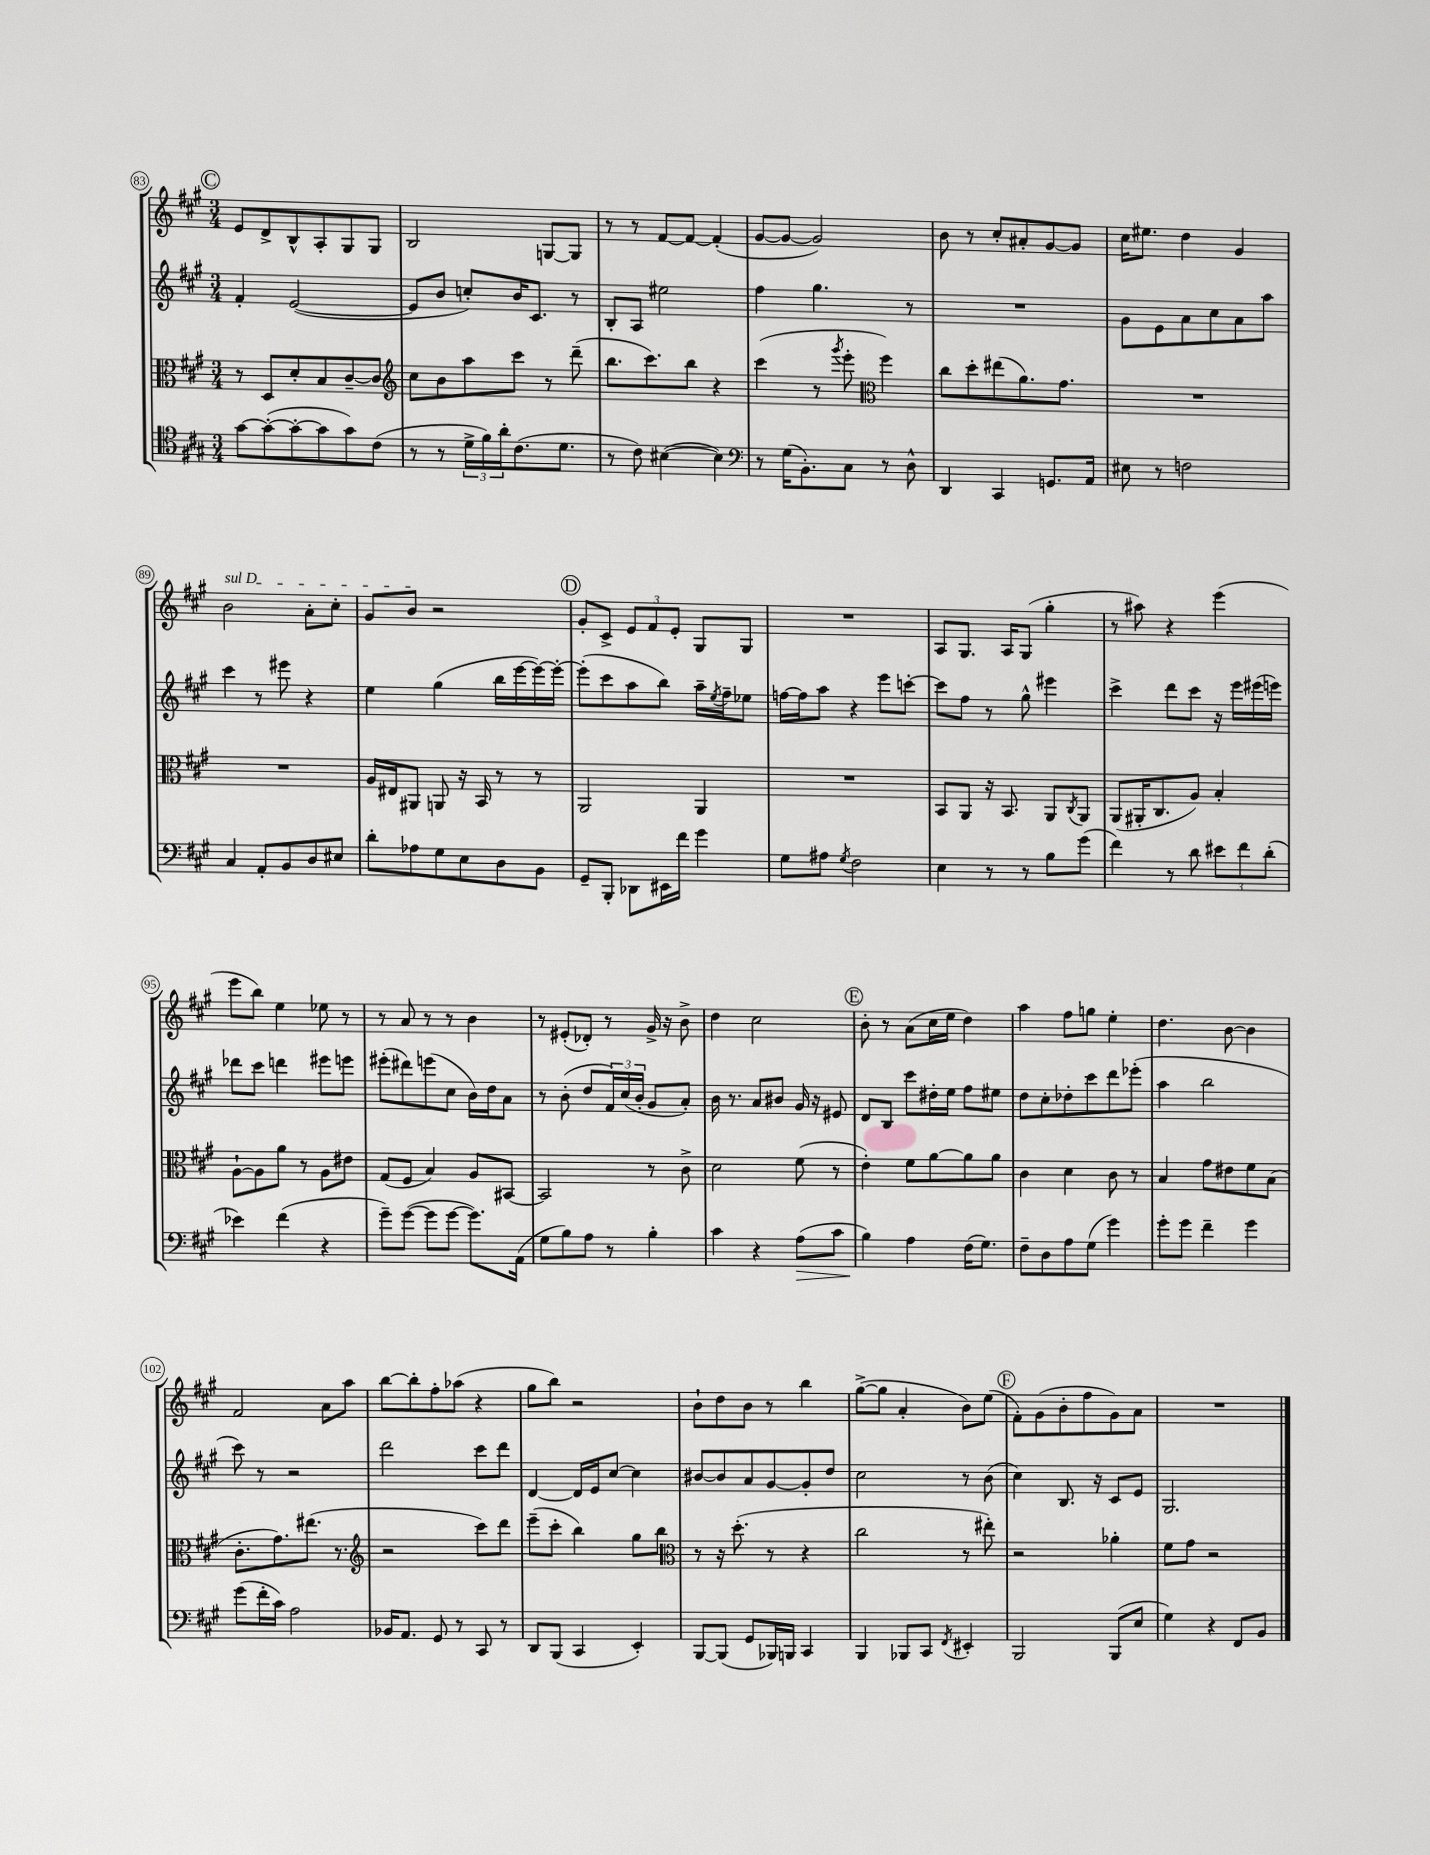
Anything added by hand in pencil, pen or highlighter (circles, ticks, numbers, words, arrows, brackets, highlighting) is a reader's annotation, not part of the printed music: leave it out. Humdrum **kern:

**kern	**kern	**kern	**kern
*staff4	*staff3	*staff2	*staff1
*clefC4	*clefC3	*clefG2	*clefG2
*k[f#c#g#]	*k[f#c#g#]	*k[f#c#g#]	*k[f#c#g#]
*M3/4	*M3/4	*M3/4	*M3/4
[8g#	8r	4f#'	8e
(8g#'_	8D	.	8d^
8g#'_	8d'	([2e	8B^^
8g#]	8B	.	8A'
8g#)	[8c#~	.	8G#
(8c#	8c#]	.	8G#
=	=	=	=
*	*clefG2	*	*
8r	8cc#	8e]	2B
8r	8b	8b	.
24d^	8aa	8cc')	.
24f#)	.	.	.
24a'	.	.	.
(8.c#	8ccc#	16b	.
.	.	8.c#	.
.	8r	.	[8G
8.d	.	.	.
.	(8ddd~	8r	8G]
=	=	=	=
8r	8.bb	8B'	8r
8c#)	.	8A	8r
.	8.ccc#)	.	.
([4B#	.	2ee#	[8f#
.	8bb	.	8f#_
4B#])	4r	.	(4f#']
=	=	=	=
*clefF4	*	*	*
8r	(4ccc#	4ff#	[8g#
(16G#	.	.	8g#_
8.BB')	.	.	.
.	8r	4.gg#	2g#])
.	8qggg#	.	.
8C#	8eee'	.	.
*	*clefC3	*	*
8r	4ff#)	.	.
8D^^	.	8r	.
=	=	=	=
4DD	8cc#	2.r	8b
.	8dd'	.	8r
4CC#	(8ee#	.	8cc#'
.	8.a)	.	8a#'
8.GG	.	.	[8g#
.	8.g#	.	.
.	.	.	8g#]
16AA	.	.	.
=	=	=	=
8E#	2.r	8g#	16cc#
.	.	.	8.ee#
8r	.	8e	.
2F	.	8a	4dd
.	.	8cc#	.
.	.	8a	4g#
.	.	8aa	.
=	=	=	=
4C#	2.r	4ccc#	2b
8AA'	.	8r	.
8BB	.	8eee#	.
8D	.	4r	8a'
8E#	.	.	8cc#'
=	=	=	=
8d'	16A	4ee	8g#
.	16E#	.	.
8A-	8AA#	.	8b
8G#	8AA	(4gg#	2r
8E	16r	.	.
.	16BB	.	.
8D	8r	16bb	.
.	.	[16eee	.
8BB	8r	16eee_)	.
.	.	16eee'_	.
=	=	=	=
8GG#~	2AA	(8eee']	8g#'
8BBB'	.	8ccc#	8c#^
8DD-	.	8aa	12e
.	.	.	12f#
16EE#	.	8bb)	.
.	.	.	12e'
16f#	.	.	.
4g#	4AA	16aa~	8G#
.	.	8qee	.
.	.	16ff#~	.
.	.	8ee-	8G#
=	=	=	=
8G#	2.r	[16ff	2.r
.	.	16ff]	.
8A#	.	8aa	.
8qG#	.	.	.
2F#	.	4r	.
.	.	8eee	.
.	.	[8ccc'	.
=	=	=	=
4E	8BB	8ccc]	8A
.	8AA	8ff#	8.G#
8r	16r	8r	.
.	8.BB	.	16A
8r	.	8gg#^^	(8G#
8B	8AA	4eee#	4gg#'
.	8qC#	.	.
(8g#	8AA	.	.
=	=	=	=
4f#)	(8AA	4ccc#^	8r
.	16AA#'	.	8aa#)
.	8.C#	.	.
8r	.	8ddd	4r
8d	8A)	8ccc#	.
12e#	4B'	16r	(4eee
.	.	16eee	.
12f#	.	.	.
.	.	(16eee#	.
(12d'	.	.	.
.	.	16eee)	.
=	=	=	=
4e-)	[8A`	8ddd-	8eee
.	8A]	8ccc#	8bb)
(4f#	8a	4ddd	4ee
.	8r	.	.
4r	8A	8eee#	8ee-
.	8e#	8eee	8r
=	=	=	=
8g#~)	(8G#	(8eee#'	8r
([8g#	8F#	8ddd#)	8a
8g#]	4B)	(8eee	8r
[8g#	.	8cc#	8r
8.g#])	8A	16b)	4b
.	.	16dd	.
.	[8BB#	8a	.
(16AA	.	.	.
=	=	=	=
8G#	2BB#]	8r	8r
8B)	.	(8b'	(8e#'
8A	.	8dd	8d-')
8r	.	24f#)	8r
.	.	(24cc#	.
.	.	24b'	.
4B'	8r	8g#	16g#^
.	.	.	16r
.	8c#^	8a')	8b^
=	=	=	=
4c#	2d	16b	4dd
.	.	8.r	.
4r	.	8a	2cc#
.	.	8b#	.
(8A	(8f#	16g#	.
.	.	16r	.
8c#	8r	8e#	.
=	=	=	=
4B)	4e')	8d	8b'
.	.	8B	8r
4A	8f#	8ccc#	(8a
.	[8a	16dd#'	16cc#
.	.	16ee	16ee
(16F#	8a]	8ff#	4dd)
8.G#)	.	.	.
.	8a	8ee#	.
=	=	=	=
8F#~	4c#	8dd	4aa
8D	.	8cc#'	.
8A	4d	8dd-'	8ff#
(8G#	.	8ccc#	8gg
4g#)	8c#	8ddd	4ee'
.	8r	(8eee-'	.
=	=	=	=
8g#'	4B	4aa	4.dd
8g#	.	.	.
4f#~	8g#	2bb	.
.	8e#	.	[8b
4g#	8f#	.	4b]
.	(8B	.	.
=	=	=	=
(8g#	8.c#'	8ccc#)	2f#
16f#'	.	8r	.
16c#)	8.g#)	.	.
2A	.	2r	.
.	(8.ee#	.	.
.	.	.	8a
.	8.r	.	.
.	.	.	8aa
=	=	=	=
*	*clefG2	*	*
16BB-	2r	2ddd	[8bb
8.AA	.	.	.
.	.	.	8bb']
8GG#	.	.	8ff#'
8r	.	.	(8aa-
8CC#	8ccc#)	8ccc#	4r
8r	8ddd	8ddd	.
=	=	=	=
8DD	(8eee~	[4d	8gg#
(8BBB	8ccc#'	.	8bb)
4CC#	4bb)	16d]	2r
.	.	16e	.
.	.	[8cc#	.
4EE')	8gg#	4cc#]	.
.	8bb	.	.
=	=	=	=
*	*clefC3	*	*
[8BBB	8r	[8b#	8b`
(8BBB]	16r	8b#]	8dd
.	(8.dd'	.	.
8GG#	.	8a	8b
16BBB-)	8r	[8g#	8r
16BBB	.	.	.
4CC#	4r	8g#']	4bb
.	.	8dd	.
=	=	=	=
4BBB	2cc#	2cc#	([8gg#^
.	.	.	8gg#]
8BBB-	.	.	4a'
8CC#	.	.	.
8qFF#	.	.	.
4EE#'	8r	8r	8b)
.	8ee#')	(8b	(8ee
=	=	=	=
2BBB	2r	4cc#)	8f#')
.	.	.	(8g#
.	.	8.B	8b'
.	.	.	8ff#
.	.	16r	.
(8BBB	4a-'	8c#	8g#)
8E	.	8e	8a
=	=	=	=
4G#)	8f#	2.G#	2.r
.	8g#	.	.
4r	2r	.	.
8FF#	.	.	.
8BB	.	.	.
==	==	==	==
*-	*-	*-	*-
